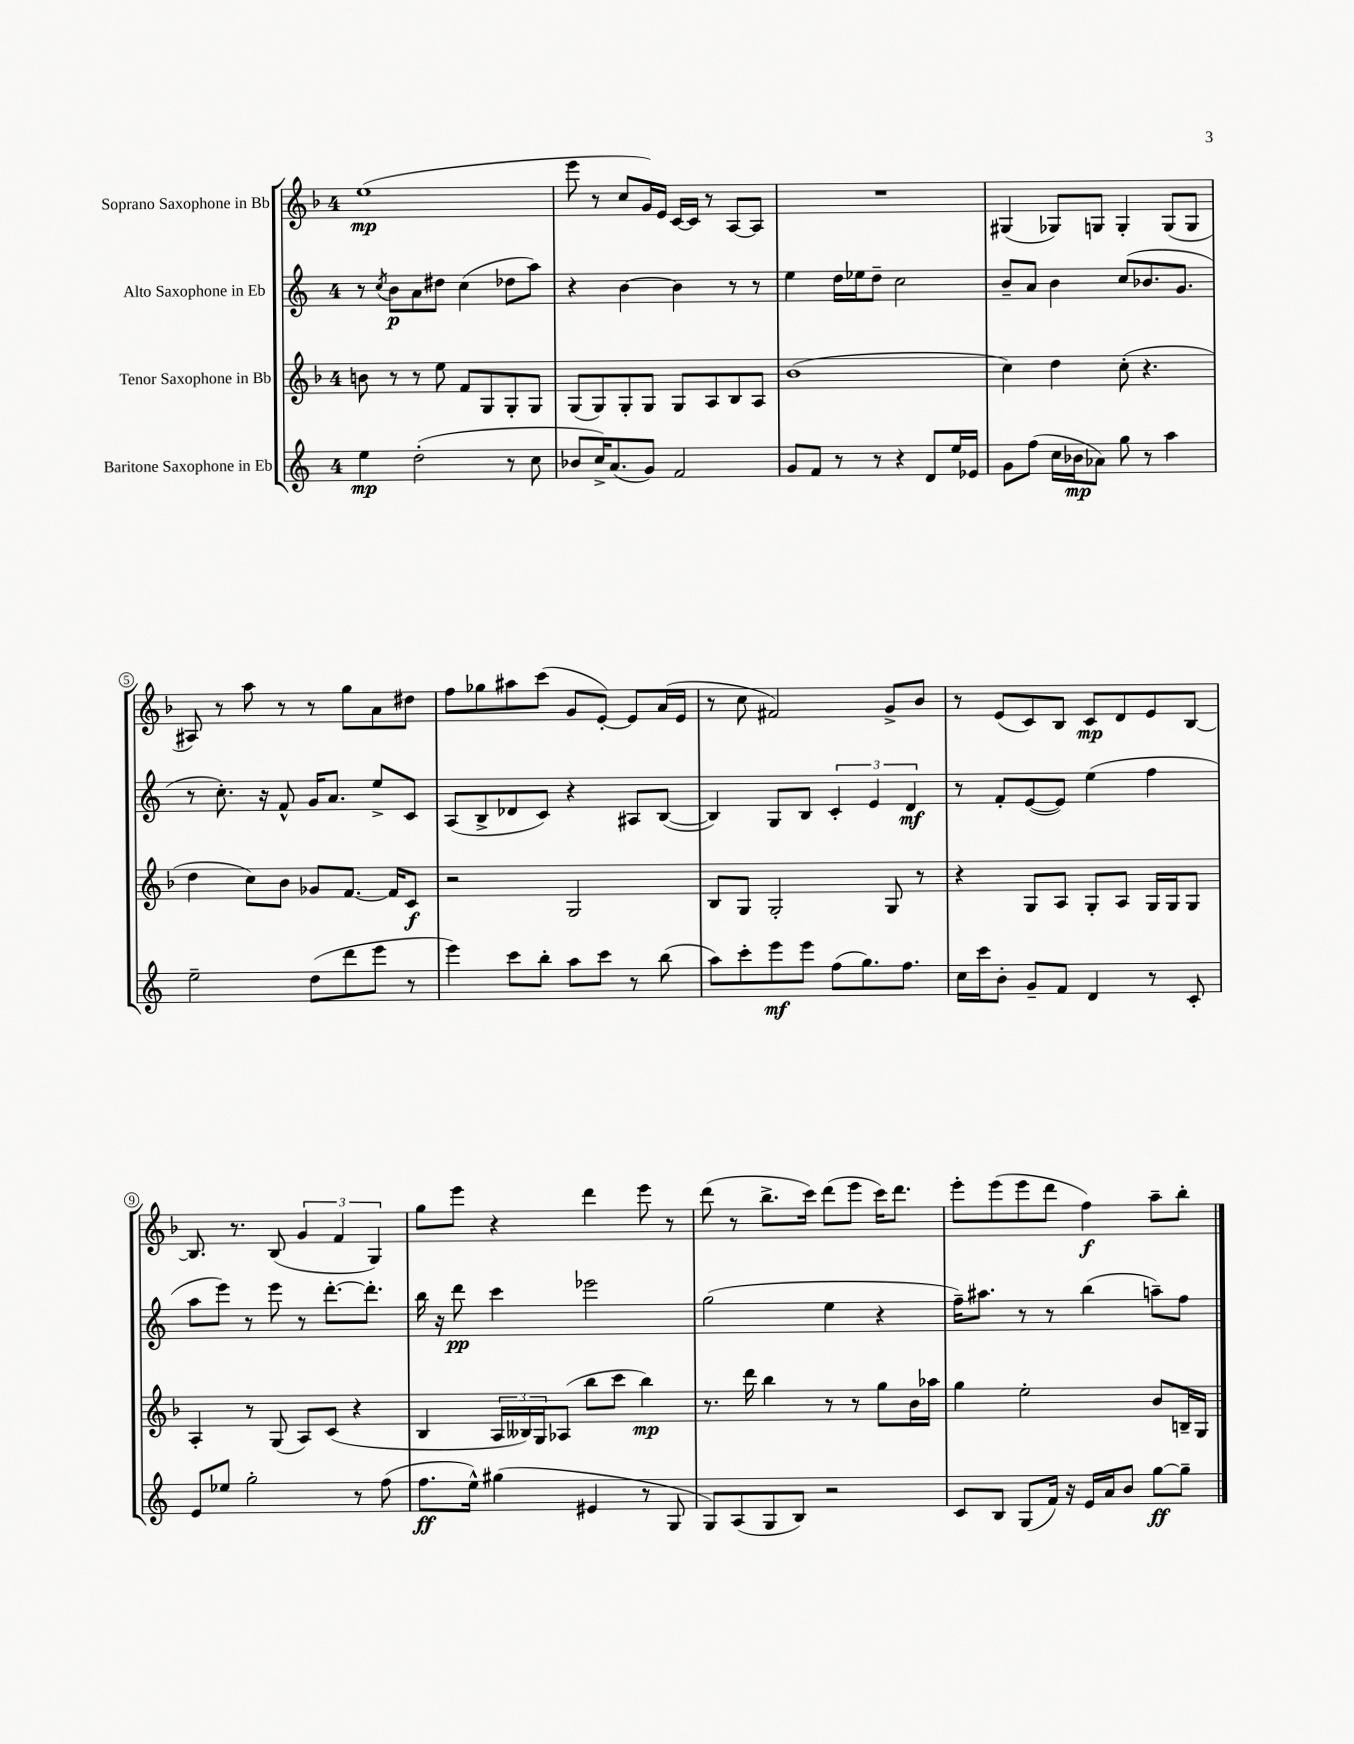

**kern	**dynam	**kern	**dynam	**kern	**dynam	**kern	**dynam
*part4	*part4	*part3	*part3	*part2	*part2	*part1	*part1
*staff4	*staff4	*staff3	*staff3	*staff2	*staff2	*staff1	*staff1
*I"Baritone Saxophone in Eb	*	*I"Tenor Saxophone in Bb	*	*I"Alto Saxophone in Eb	*	*I"Soprano Saxophone in Bb	*
*clefG2	*	*clefG2	*	*clefG2	*	*clefG2	*
*k[]	*	*k[b-]	*	*k[]	*	*k[b-]	*
*M4/4	*	*M4/4	*	*M4/4	*	*M4/4	*
=1	=1	=1	=1	=1	=1	=1	=1
4ee\	mp	8bn\	.	8r	.	(1ee	mp
.	.	.	.	8qcc/	.	.	.
.	.	8r	.	8b\L	p	.	.
(2dd'\	.	8r	.	8a\	.	.	.
.	.	8ee\	.	8dd#X\J	.	.	.
.	.	8f/L	.	(4cc\	.	.	.
.	.	8G/	.	.	.	.	.
8r	.	8G'/	.	8dd-X\L	.	.	.
8cc\	.	8G/J	.	8aa\J)	.	.	.
=2	=2	=2	=2	=2	=2	=2	=2
8b-X/L	.	(8G/L	.	4r	.	8eee\	.
16cc^/K)	.	8G/)	.	.	.	8r	.
(8.a/	.	.	.	.	.	.	.
.	.	8G'/	.	[4b\	.	8cc/L	.
8g/J)	.	8G/J	.	.	.	16g/L)	.
.	.	.	.	.	.	16e/JJ	.
2f/	.	8G/L	.	4b\]	.	[16c/LL	.
.	.	.	.	.	.	16c/JJ]	.
.	.	8A/	.	.	.	8r	.
.	.	8B-/	.	8r	.	[8A/L	.
.	.	8A/J	.	8r	.	8A/J]	.
=3	=3	=3	=3	=3	=3	=3	=3
8g/L	.	(1b-	.	4ee\	.	1r	.
8f/J	.	.	.	.	.	.	.
8r	.	.	.	16dd\LL	.	.	.
.	.	.	.	16ee-X\J	.	.	.
8r	.	.	.	8dd~\J	.	.	.
4r	.	.	.	2cc\	.	.	.
8d/L	.	.	.	.	.	.	.
16ee/L	.	.	.	.	.	.	.
16e-X/JJ	.	.	.	.	.	.	.
=4	=4	=4	=4	=4	=4	=4	=4
8g\L	.	4cc\)	.	8b~/L	.	(4G#X/	.
(8ff\J	.	.	.	8a/J	.	.	.
16cc\LL	.	4dd\	.	4b\	.	8G-X/L)	.
16b-X\J	mp	.	.	.	.	.	.
8a-X\J)	.	.	.	.	.	8Gn/J	.
8gg\	.	(8cc'\	.	(8cc/L	.	4G'/	.
8r	.	4.r	.	8.b-X/	.	.	.
4aa\	.	.	.	.	.	(8G/L	.
.	.	.	.	8.g/J	.	.	.
.	.	.	.	.	.	8G/J	.
!!LO:LB:g=z
=5	=5	=5	=5	=5	=5	=5	=5
2ee~\	.	4dd\	.	8r	.	8A#X/)	.
.	.	.	.	8.cc'\)	.	8r	.
.	.	8cc\L)	.	.	.	8aa\	.
.	.	.	.	16r	.	.	.
.	.	8b-\J	.	8f^^/	.	8r	.
(8dd\L	.	8g-X/L	.	16g/KL	.	8r	.
.	.	.	.	8.a/J	.	.	.
8ddd\	.	[8.f/J	.	.	.	8gg\L	.
8eee\J	.	.	.	8ee^/L	.	8a\	.
.	.	16f/KL]	.	.	.	.	.
8r	.	8c/J	f	8c/J	.	8dd#X\J	.
=6	=6	=6	=6	=6	=6	=6	=6
4eee\)	.	2r	.	(8A/L	.	8ff\L	.
.	.	.	.	8B^/	.	8gg-X\	.
8ccc\L	.	.	.	8d-X/	.	8aa#X\	.
8bb'\J	.	.	.	8c/J)	.	(8ccc\J	.
8aa\L	.	2G/	.	4r	.	8g/L	.
8ccc\J	.	.	.	.	.	[8e'/J)	.
8r	.	.	.	8A#X/L	.	8e/L]	.
(8bb\	.	.	.	([8B/J	.	(16a/L	.
.	.	.	.	.	.	16e/JJ	.
=7	=7	=7	=7	=7	=7	=7	=7
8aa\L)	.	8B-/L	.	4B/])	.	8r	.
8ccc'\	.	8G/J	.	.	.	8cc\	.
8eee\	mf	2G'/	.	8G/L	.	2f#X/)	.
8eee\J	.	.	.	8B/J	.	.	.
(8ff\L	.	.	.	6c'/	.	.	.
8.gg\)	.	.	.	.	.	.	.
.	.	.	.	6e/	.	.	.
.	.	8G/	.	.	.	8g^/L	.
8.ff\J	.	.	.	.	.	.	.
.	.	.	.	6d/	mf	.	.
.	.	8r	.	.	.	8b-/J	.
=8	=8	=8	=8	=8	=8	=8	=8
16cc\LL	.	4r	.	8r	.	8r	.
16ccc\J	.	.	.	.	.	.	.
8b'\J	.	.	.	8f'/L	.	(8e/L	.
8g~/L	.	8G/L	.	([8e/	.	8c/)	.
8f/J	.	8A/J	.	8e/J])	.	8B-/J	.
4d/	.	8G'/L	.	(4ee\	.	8c/L	mp
.	.	8A/J	.	.	.	8d/	.
8r	.	16G/LL	.	4ff\	.	8e/	.
.	.	16G/J	.	.	.	.	.
8c'/	.	8G/J	.	.	.	[8B-/J	.
!!LO:LB:g=z
=9	=9	=9	=9	=9	=9	=9	=9
8e/L	.	4A'/	.	8aa\L	.	8.B-/]	.
8ee-X/J	.	.	.	8eee\J)	.	.	.
.	.	.	.	.	.	8.r	.
2gg'\	.	8r	.	8r	.	.	.
.	.	(8G/	.	8eee\	.	(8B-/	.
.	.	8A/L)	.	8r	.	6g/	.
.	.	(8c/J	.	[8.ddd'\L	.	.	.
.	.	.	.	.	.	6f/	.
8r	.	4r	.	.	.	.	.
.	.	.	.	8.ddd'\J]	.	.	.
.	.	.	.	.	.	6G/)	.
(8ff\	.	.	.	.	.	.	.
=10	=10	=10	=10	=10	=10	=10	=10
8.ff\L	ff	4B-/	.	16bb\	.	8gg\L	.
.	.	.	.	16r	.	.	.
.	.	.	.	8ddd\	pp	8eee\J	.
16ee^^\Jk)	.	.	.	.	.	.	.
(4gg#X\	.	24A/LL	.	4ccc\	.	4r	.
.	.	24B--X/)	.	.	.	.	.
.	.	24G/J	.	.	.	.	.
.	.	(8A-X/J	.	.	.	.	.
4e#X/	.	8bb-\L	.	2eee-X\	.	4ddd\	.
.	.	8ccc\J	.	.	.	.	.
8r	.	4bb-\)	mp	.	.	8eee\	.
8G/	.	.	.	.	.	8r	.
=11	=11	=11	=11	=11	=11	=11	=11
8G/L)	.	8.r	.	(2gg\	.	(8ddd\	.
(8A/	.	.	.	.	.	8r	.
.	.	16ddd\	.	.	.	.	.
8G/	.	4bb-\	.	.	.	8.bb-^\L	.
8B/J)	.	.	.	.	.	.	.
.	.	.	.	.	.	16ccc\Jk)	.
2r	.	8r	.	4ee\	.	(8ddd\L	.
.	.	8r	.	.	.	8eee\J	.
.	.	8gg\L	.	4r	.	16ccc\KL)	.
.	.	.	.	.	.	8.ddd\J	.
.	.	16b-\L	.	.	.	.	.
.	.	16aa-X\JJ	.	.	.	.	.
=12	=12	=12	=12	=12	=12	=12	=12
8c/L	.	4gg\	.	16ff~\KL)	.	8eee'\L	.
.	.	.	.	8.aa#X\J	.	.	.
8B/J	.	.	.	.	.	(8eee\	.
(8G/L	.	2ee'\	.	8r	.	8eee\	.
16f/Jk)	.	.	.	8r	.	8ddd\J	.
16r	.	.	.	.	.	.	.
16e/LL	.	.	.	(4bb\	.	4ff\)	f
16a/J	.	.	.	.	.	.	.
8b/J	.	.	.	.	.	.	.
[8gg\L	ff	8b-/L	.	8aan~\L)	.	8aa~\L	.
8gg~\J]	.	16Bn~/L	.	8ff\J	.	8bb-'\J	.
.	.	16G/JJ	.	.	.	.	.
==	==	==	==	==	==	==	==
*-	*-	*-	*-	*-	*-	*-	*-
